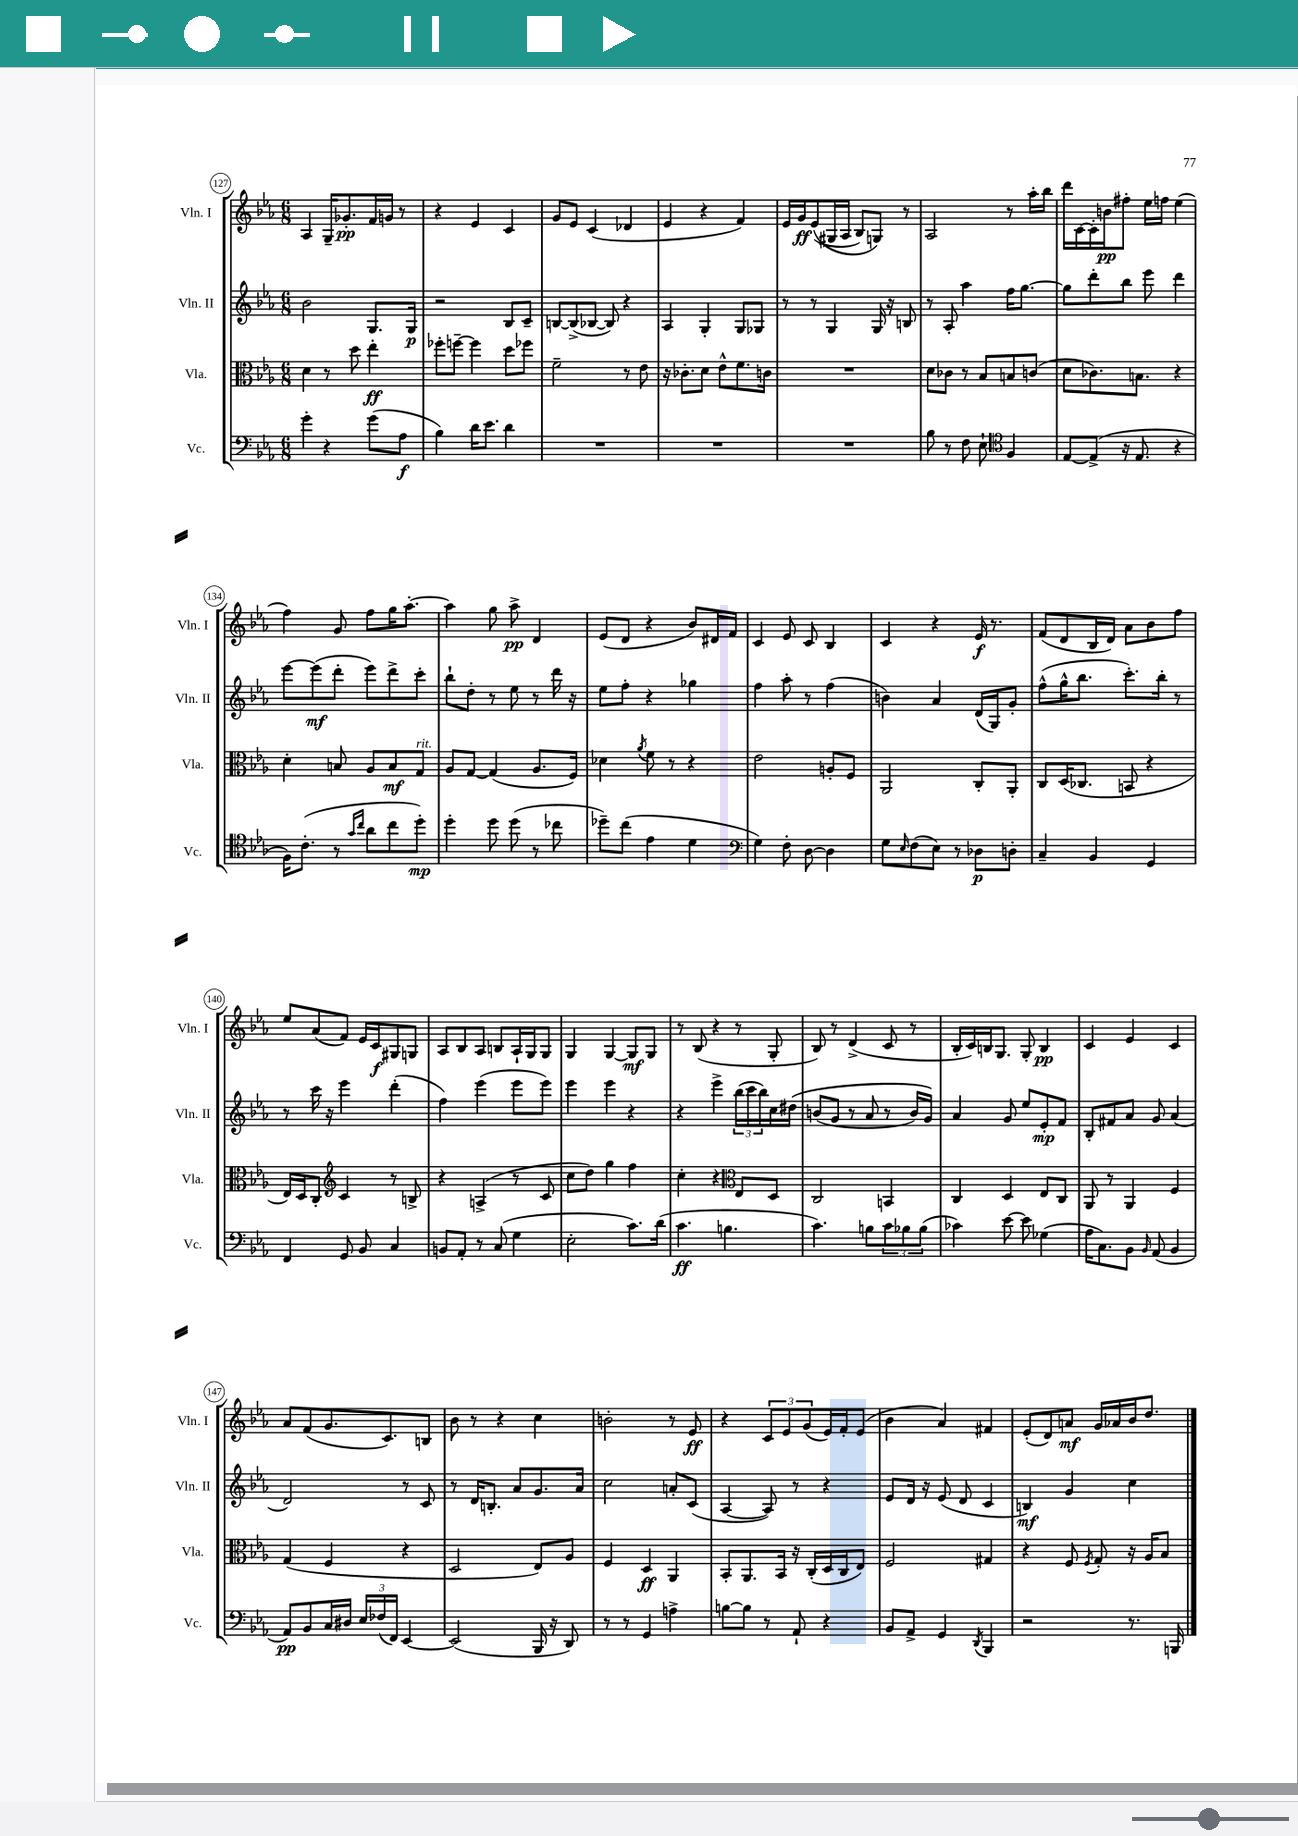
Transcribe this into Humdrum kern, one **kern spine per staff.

**kern	**dynam	**kern	**dynam	**kern	**dynam	**kern	**dynam
*part4	*part4	*part3	*part3	*part2	*part2	*part1	*part1
*staff4	*staff4	*staff3	*staff3	*staff2	*staff2	*staff1	*staff1
*I"Vc.	*	*I"Vla.	*	*I"Vln. II	*	*I"Vln. I	*
*I'Vc.	*	*I'Vla.	*	*I'Vln. II	*	*I'Vln. I	*
*clefF4	*	*clefC3	*	*clefG2	*	*clefG2	*
*k[b-e-a-]	*	*k[b-e-a-]	*	*k[b-e-a-]	*	*k[b-e-a-]	*
*M6/8	*	*M6/8	*	*M6/8	*	*M6/8	*
=127	=127	=127	=127	=127	=127	=127	=127
4g'\	.	4d\	.	2b-\	.	4A-/	.
4r	.	8r	.	.	.	16G~/KL	.
.	.	.	.	.	.	8.g-X'/	pp
.	.	8dd\	.	.	.	.	.
(8g\L	.	4ee-'\	ff	8.G/L	.	16f/L	.
.	.	.	.	.	.	16gn/JJ	.
8A-\J	f	.	.	.	.	8r	.
.	.	.	.	16G/Jk	p	.	.
=128	=128	=128	=128	=128	=128	=128	=128
4B-\)	.	8ff-X'\L	.	2r	.	4r	.
.	.	[8ffn~\J	.	.	.	.	.
16d\KL	.	4ff\]	.	.	.	4e-/	.
8.e-\J	.	.	.	.	.	.	.
4d\	.	8dd\L	.	8B-/L	.	4c/	.
.	.	8ff-X\J	.	8c~/J	.	.	.
=129	=129	=129	=129	=129	=129	=129	=129
2.r	.	2f~\	.	[8Bn/L	.	8g/L	.
.	.	.	.	(8B^/]	.	8e-/J	.
.	.	.	.	[8B-X/J	.	(4c/	.
.	.	.	.	8B-/])	.	.	.
.	.	8r	.	4r	.	4d-X/	.
.	.	8e-\	.	.	.	.	.
=130	=130	=130	=130	=130	=130	=130	=130
2.r	.	16r	.	4A-/	.	4e-/	.
.	.	8.c-X'\L	.	.	.	.	.
.	.	8d\J	.	4G'/	.	4r	.
.	.	8e-^^\L	.	.	.	.	.
.	.	8.f\	.	8G/L	.	4f/)	.
.	.	.	.	8G-X/J	.	.	.
.	.	16cn\Jk	.	.	.	.	.
=131	=131	=131	=131	=131	=131	=131	=131
2.r	.	2.r	.	8r	.	16e-/LL	.
.	.	.	.	.	.	16g/J	ff
.	.	.	.	8r	.	((8e-/	.
.	.	.	.	4G/	.	16G#X/L	.
.	.	.	.	.	.	16A-/JJ	.
.	.	.	.	.	.	8B-/L)	.
.	.	.	.	16G/	.	8Gn/J)	.
.	.	.	.	16r	.	.	.
.	.	.	.	8Bn/	.	8r	.
=132	=132	=132	=132	=132	=132	=132	=132
8B-\	.	8d\L	.	8r	.	2A-/	.
8r	.	8c-X\J	.	8A-'/	.	.	.
8F\	.	8r	.	4aa-\	.	.	.
8E-`\	.	8B-/L	.	.	.	.	.
*clefC4	*	*	*	*	*	*	*
4F/	.	8Bn/	.	16ff\KL	.	8r	.
.	.	.	.	[8.gg\J	.	.	.
.	.	(8cn/J	.	.	.	16aa-'\LL	.
.	.	.	.	.	.	16bb-\JJ	.
=133	=133	=133	=133	=133	=133	=133	=133
[8E-/L	.	8d\L	.	8gg\L]	.	16ddd\LL	.
.	.	.	.	.	.	[16c\	.
(8E-^/J]	.	8.c-X\)	.	8ddd'\	.	16c'\]	.
.	.	.	.	.	.	16bn\J	pp
16r	.	.	.	8bb-\J	.	8ff#X'\J	.
8.E-/	.	8.Bn\J	.	.	.	.	.
.	.	.	.	8eee-\	.	16ee-\LL	.
.	.	.	.	.	.	16ffn\JJ	.
4r	.	4r	.	4ddd\	.	(4ee-\	.
!!LO:LB:g=z
=134	=134	=134	=134	=134	=134	=134	=134
16F\KL)	.	4d'\	.	[8eee-\L	.	4ff\)	.
(8.c'\J	.	.	.	.	.	.	.
.	.	.	.	(8eee-\]	mf	.	.
8r	.	8Bn/	.	8ddd'\J	.	8g/	.
16qqg/LL	.	.	.	.	.	.	.
16qqcc/JJ	.	.	.	.	.	.	.
8a-\L	.	8A-/L	.	8eee-\L)	.	8ff\L	.
8cc\	.	8B/	mf	8ddd^\	.	16gg\K	.
.	.	.	.	.	.	[8.aa-'\J	.
!	!	!LO:TX:a:i:t=rit.	!	!	!	!	!
8dd'\J)	mp	8G/J	.	8ccc'\J	.	.	.
=135	=135	=135	=135	=135	=135	=135	=135
4dd'\	.	8A-/L	.	8bb-`\L	.	4aa-\]	.
.	.	[8G/J	.	8dd'\J	.	.	.
8dd\	.	(4G/]	.	8r	.	8gg\	.
(8dd\	.	.	.	8ee-\	.	8aa-^\	pp
8r	.	8.A-/L	.	8r	.	4d/	.
8cc-X\	.	.	.	16ddd\	.	.	.
.	.	16F/Jk)	.	16r	.	.	.
=136	=136	=136	=136	=136	=136	=136	=136
8dd-X~\L)	.	4d-X\	.	8ee-\L	.	(8e-/L	.
(8cc\J	.	.	.	8ff'\J	.	8d/J	.
.	.	8qa-/	.	.	.	.	.
4e-\	.	8f\	.	4r	.	4r	.
.	.	8r	.	.	.	.	.
4d\	.	4r	.	4gg-X\	.	8b-/L)	.
.	.	.	.	.	.	16d#X/L	.
.	.	.	.	.	.	16f/JJ	.
=137	=137	=137	=137	=137	=137	=137	=137
*clefF4	*	*	*	*	*	*	*
4G\)	.	2e-\	.	4ff\	.	4c/	.
8F'\	.	.	.	8aa-'\	.	8e-/	.
[8D\	.	.	.	8r	.	8c/	.
4D\]	.	8An'/L	.	(4ff\	.	4B-/	.
.	.	8F/J	.	.	.	.	.
=138	=138	=138	=138	=138	=138	=138	=138
8G\L	.	2AA-/	.	4bn\)	.	4c/	.
16qqE-/	.	.	.	.	.	.	.
(8F\	.	.	.	.	.	.	.
8E-\J)	.	.	.	4a-/	.	4r	.
8r	.	.	.	.	.	.	.
8D-X\L	p	8C'/L	.	(16d/LL	.	16e-/	f
.	.	.	.	16G/J)	.	8.r	.
8Dn'\J	.	8AA-'/J	.	8g'/J	.	.	.
=139	=139	=139	=139	=139	=139	=139	=139
4C~/	.	8C/L	.	(8ff^^\L	.	(8f/L	.
.	.	(16D/K	.	16gg^^\K	.	8d/	.
.	.	8.C-X/J	.	8.bb-\J	.	.	.
4BB-/	.	.	.	.	.	16B-/L	.
.	.	.	.	.	.	16d/JJ)	.
.	.	8BBn/	.	8.ccc'\L)	.	8a-\L	.
4GG/	.	4r	.	.	.	8b-\	.
.	.	.	.	16bb-'\Jk	.	.	.
.	.	.	.	8r	.	8ff\J	.
!!LO:LB:g=z
=140	=140	=140	=140	=140	=140	=140	=140
4FF/	.	16E-/LL)	.	8r	.	8ee-/L	.
.	.	16D/J	.	.	.	.	.
.	.	8C'/J	.	16ccc\	.	(8a-/	.
.	.	.	.	16r	.	.	.
*	*	*clefG2	*	*	*	*	*
8GG/	.	4c/	.	4eee-\	.	8f/J)	.
8BB-/	.	.	.	.	.	16e-/LL	.
.	.	.	.	.	.	16c/J	f
4C/	.	8r	.	(4ddd'\	.	8G#X/	.
.	.	8Bn^/	.	.	.	8Gn/J	.
=141	=141	=141	=141	=141	=141	=141	=141
8BBn/L	.	4r	.	4ff\)	.	8A-/L	.
8AA-'/J	.	.	.	.	.	8B-/	.
8r	.	(4An^/	.	(4eee-\	.	8A-/J	.
(8C/	.	.	.	.	.	8Bn/L	.
4G\	.	8r	.	8eee-\L	.	16A-`/L	.
.	.	.	.	.	.	16G/J	.
.	.	8c/	.	8eee-\J)	.	8G/J	.
=142	=142	=142	=142	=142	=142	=142	=142
2E-'\	.	8cc\L	.	4eee-\	.	4G/	.
.	.	8dd\J)	.	.	.	.	.
.	.	4gg\	.	4eee-\	.	[4G/	.
8.c\L)	.	4ff\	.	4r	.	8G/L]	mf
.	.	.	.	.	.	8G/J	.
(16d\Jk	.	.	.	.	.	.	.
=143	=143	=143	=143	=143	=143	=143	=143
4.c\	ff	4cc'\	.	4r	.	8r	.
.	.	.	.	.	.	(8B-/	.
.	.	4r	.	4eee-^\	.	4r	.
4.Bn\	.	.	.	.	.	.	.
*	*	*clefC3	*	*	*	*	*
.	.	8E-/L	.	(24bb-\LL	.	8r	.
.	.	.	.	24ccc\	.	.	.
.	.	.	.	24bb-\)	.	.	.
.	.	8D/J	.	16cc\	.	8G'/	.
.	.	.	.	(16dd#X\JJ	.	.	.
=144	=144	=144	=144	=144	=144	=144	=144
4.c\)	.	2C/	.	(8bn/L	.	8B-/)	.
.	.	.	.	8g/J	.	8r	.
.	.	.	.	8r	.	(4d^/	.
8Bn\L	.	.	.	8a-/	.	.	.
12c\	.	4BBn/	.	8r	.	8c/	.
12B-X\	.	.	.	.	.	.	.
.	.	.	.	16b/LL)	.	8r	.
(12B-\J	.	.	.	.	.	.	.
.	.	.	.	16g/JJ)	.	.	.
=145	=145	=145	=145	=145	=145	=145	=145
4c-X\)	.	4C/	.	4a-/	.	16B-'/LL	.
.	.	.	.	.	.	16c/)	.
.	.	.	.	.	.	16Bn/J	.
.	.	.	.	.	.	8.G/J	.
[8e-\	.	4D/	.	8g/	.	.	.
8e-\]	.	.	.	8ee-/L	.	8G'/	.
(4G-X\	.	8E-/L	.	8e-'/	mp	4B/	pp
.	.	8C/J	.	8f/J	.	.	.
=146	=146	=146	=146	=146	=146	=146	=146
16A-\KL	.	8AA-/	.	8B-'/L	.	4c/	.
8.C\)	.	.	.	.	.	.	.
.	.	8r	.	8f#X/	.	.	.
8BB-\J	.	4AA-/	.	8a-/J	.	4e-/	.
16qqBB-/	.	.	.	.	.	.	.
(8AA-/	.	.	.	8g/	.	.	.
4BB-/	.	4F/	.	(4a-/	.	4c/	.
!!LO:LB:g=z
=147	=147	=147	=147	=147	=147	=147	=147
8AA-/L)	pp	(4G/	.	2d/)	.	8a-/L	.
8BB-/	.	.	.	.	.	(8f/	.
16C/L	.	4F/	.	.	.	8.g/	.
16D#X/JJ	.	.	.	.	.	.	.
24E-/LL	.	.	.	.	.	.	.
(24F-X/	.	.	.	.	.	.	.
.	.	.	.	.	.	8.c/)	.
24FF/JJ)	.	.	.	.	.	.	.
[4EE-/	.	4r	.	8r	.	.	.
.	.	.	.	8c/	.	8Bn/J	.
=148	=148	=148	=148	=148	=148	=148	=148
(2EE-/]	.	2D/	.	8r	.	8b-\	.
.	.	.	.	16d/KL	.	8r	.
.	.	.	.	8.Bn'/J	.	.	.
.	.	.	.	.	.	4r	.
.	.	.	.	8a-/L	.	.	.
16BBB-/	.	8E-/L)	.	8.g/	.	4cc\	.
16r	.	.	.	.	.	.	.
8DD/)	.	8A-/J	.	.	.	.	.
.	.	.	.	16a-/Jk	.	.	.
=149	=149	=149	=149	=149	=149	=149	=149
8r	.	4F/	.	2cc\	.	2bn'\	.
8r	.	.	.	.	.	.	.
4GG/	.	4D/	ff	.	.	.	.
4An^\	.	4AA-/	.	8an'/L	.	8r	.
.	.	.	.	(8c/J	.	8e-/	ff
=150	=150	=150	=150	=150	=150	=150	=150
[8Bn\L	.	8BB-'/L	.	[4A-/	.	4r	.
8B\J]	.	8.AA-/	.	.	.	.	.
8r	.	.	.	8A-/])	.	12c/L	.
.	.	16BB-/Jk	.	.	.	.	.
.	.	.	.	.	.	12e-/	.
8AA-`/	.	16r	.	8r	.	.	.
.	.	.	.	.	.	(12g/	.
.	.	(16C'/LL	.	.	.	.	.
4r	.	16D/	.	4r	.	16e-/L)	.
.	.	16C/J	.	.	.	16f'/J	.
.	.	8E-/J)	.	.	.	(8e-/J	.
=151	=151	=151	=151	=151	=151	=151	=151
8BB-/L	.	2F/	.	8e-/L	.	4b-\	.
8AA-^/J	.	.	.	16d/Jk	.	.	.
.	.	.	.	16r	.	.	.
4GG/	.	.	.	(8e-/	.	4a-/)	.
.	.	.	.	8d/	.	.	.
8qDD/	.	.	.	.	.	.	.
4BBB-/	.	4G#X/	.	4c/	.	4f#X/	.
=152	=152	=152	=152	=152	=152	=152	=152
2r	.	4r	.	4Bn/)	mf	(8e-'/L	.
.	.	.	.	.	.	8d/)	.
.	.	8F/	.	4g/	.	8an/J	mf
.	.	8qF/	.	.	.	.	.
.	.	8G'/	.	.	.	16g/LL	.
.	.	.	.	.	.	16a-X/	.
8.r	.	16r	.	4cc\	.	16b-/J	.
.	.	16A-/KL	.	.	.	8.dd/J	.
.	.	8B-/J	.	.	.	.	.
16BBBn/	.	.	.	.	.	.	.
==	==	==	==	==	==	==	==
*-	*-	*-	*-	*-	*-	*-	*-
